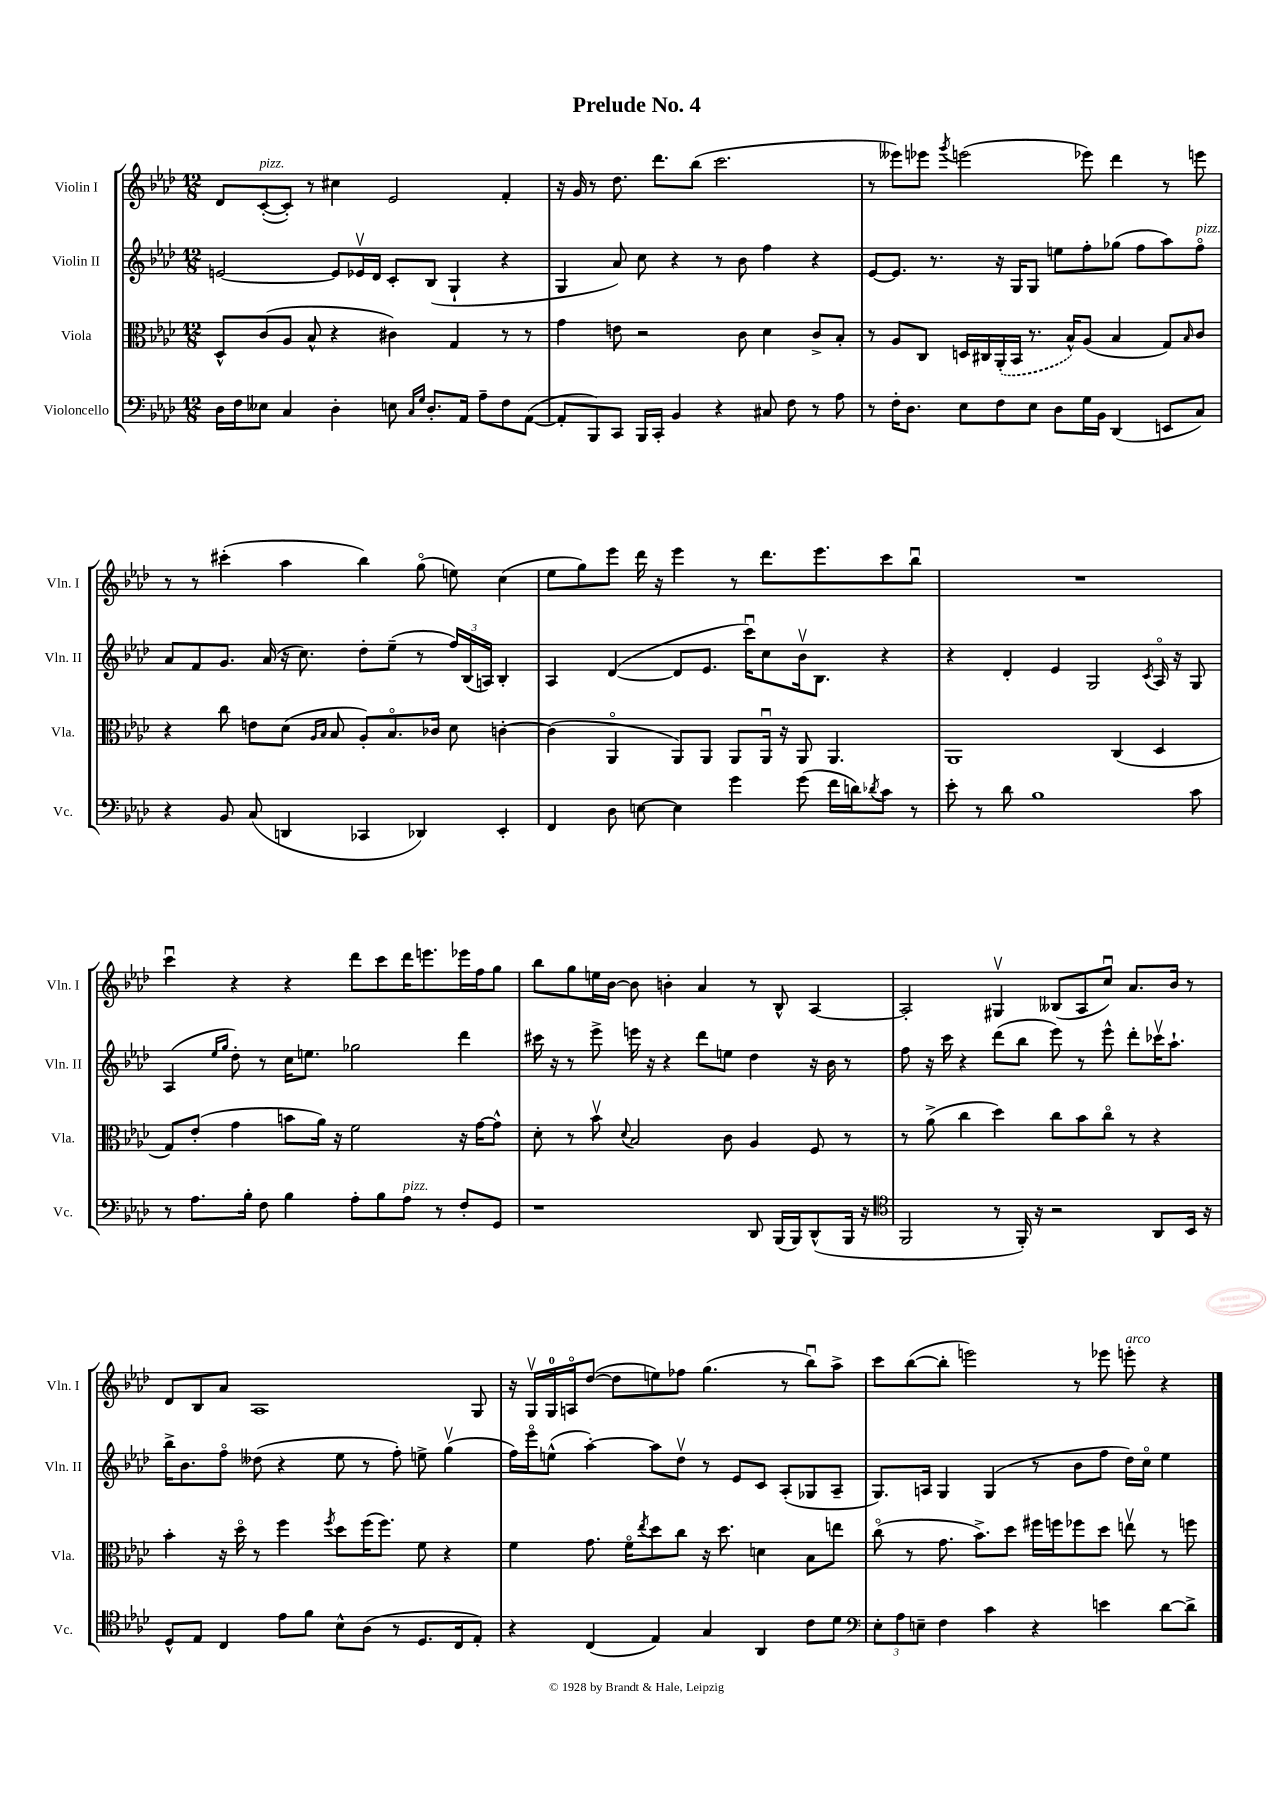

**kern	**kern	**kern	**kern
*staff4	*staff3	*staff2	*staff1
*clefF4	*clefC3	*clefG2	*clefG2
*k[b-e-a-d-]	*k[b-e-a-d-]	*k[b-e-a-d-]	*k[b-e-a-d-]
*M12/8	*M12/8	*M12/8	*M12/8
16D-	8D-^^	[2e	8d-
16F	.	.	.
8E--	(8c	.	([8c'
4C	8A-	.	8c'])
.	8B-^^	.	8r
4D-'	4r	8e]	4cc#
.	.	16e-v	.
.	.	16d-	.
8E	4c#)	8c'	2e-
16qqC	.	.	.
16qqG	.	.	.
8.D-'	.	(8B-	.
.	4G	4G`	.
16AA-	.	.	.
8A-~	.	.	.
8F	8r	4r	4f'
([8AA-	8r	.	.
=	=	=	=
8AA-']	4g	4G	16r
.	.	.	16g
8BBB-)	.	.	8r
8CC	8e	8a-)	8.dd-
16BBB-	2r	8cc	.
16CC'	.	.	8.ddd-
4BB-	.	4r	.
.	.	.	(8bb-
4r	.	8r	2.ccc
.	8c	8b-	.
8C#	4d-	4ff	.
8F	.	.	.
8r	8c^	4r	.
8A-	8B-'	.	.
=	=	=	=
8r	8r	[8e-	8r
16F'	8A-	8.e-]	8eee--)
8.D-	.	.	.
.	8C	.	8eee-
.	.	8.r	.
.	.	.	8qggg
8E-	16D	.	(2eee
.	16C#	.	.
8F	(16AA-'	16r	.
.	16BB-	16G	.
8E-	8.r	8G	.
8D-	.	8ee	.
.	16B-^^)	.	.
16G	(8A-	8ff'	8eee-)
16BB-	.	.	.
(4DD-	4B-	(8gg-	4ddd-
.	.	8ff	.
8EE	8G)	8aa-)	8r
.	16qqB-	.	.
8C)	8c	8ffo	8eee
=	=	=	=
4r	4r	8a-	8r
.	.	8f	8r
8BB-	8cc	8.g	(4ccc#'
(8C	8e	.	.
.	.	(16a-	.
4DD	(8d-	16r	4aa-
.	.	8.cc)	.
.	16qqA-	.	.
.	16qqB-	.	.
.	8B-	.	.
4CC-	8A-')	8dd-'	4bb-)
.	8.B-o	(8ee-~	.
4DD-)	.	8r	(8ggo
.	16c-	.	.
.	8d-	24ff)	8ee)
.	.	(24B-	.
.	.	24A)	.
4EE-'	[4c'	4B-'	(4cc
=	=	=	=
4FF	(4c]	4A-	8ee-
.	.	.	8gg)
8D-	4AA-o	([4d-	8eee-
[8E	.	.	16ddd-
.	.	.	16r
4E]	8AA-)	8d-]	4eee-
.	8AA-	8.e-	.
4g	8AA-	.	8r
.	.	16cccu)	.
.	16AA-u	8cc	8.ddd-
.	16r	.	.
(8g	8AA-	16b-v	.
.	.	8.B-	8.eee-
16f	4.AA-	.	.
16d)	.	.	.
8qd-	.	.	.
8c	.	4r	8ccc
8r	.	.	8bb-u
=	=	=	=
8e-'	1AA-	4r	1.r
8r	.	.	.
8d-	.	4d-'	.
1B-	.	.	.
.	.	4e-	.
.	.	2G	.
.	(4C	.	.
.	.	8qc	.
.	4D-	16A-o	.
.	.	16r	.
8c	.	8G	.
=	=	=	=
8r	8G)	(4A-	4cccu
8.A-	(8e-'	.	.
.	.	16qqee-	.
.	.	16qqgg	.
.	4g	8dd-')	4r
16B-'	.	.	.
8F	.	8r	.
4B-	8b	16cc	4r
.	.	8.ee	.
.	16a-)	.	.
.	16r	.	.
8A-'	2f	2gg-	8ddd-
8B-	.	.	8ccc
8A-	.	.	16ddd-
.	.	.	8.eee
8r	.	.	.
8F'	16r	4ddd-	16eee-
.	[16g	.	16ff
8GG	8g^^]	.	8gg
=	=	=	=
1r	8d-'	16ccc#	8bb-
.	.	16r	.
.	8r	8r	8gg
.	8b-v	8eee-^	16ee
.	.	.	[16b-
.	8qqd-	.	.
.	2B-	16eee	8b-]
.	.	16r	.
.	.	4r	4b'
.	.	8ddd-	4a-
.	8c	8ee	.
8DD-	4A-	4dd-	8r
(16BBB-	.	.	8B-^^
16BBB-)	.	.	.
(8DD-^^	8F	16r	[4A-
.	.	16b-	.
16BBB-	8r	8r	.
16r	.	.	.
=	=	=	=
*clefC4	*	*	*
2FF	8r	8ff	2A-']
.	(8a-^	16r	.
.	.	16ccc	.
.	4cc	4r	.
8r	4dd-)	(8ddd-	4G#v
16FF')	.	8bb-	.
16r	.	.	.
2r	8cc	8eee-)	(8B--
.	8b-	8r	8A-
.	8cco	8eee-^^	8ccu)
.	8r	8ddd-'	8.a-
8AA-	4r	16ccc-v	.
.	.	8.aa-`	16b-
16BB-	.	.	8r
16r	.	.	.
=	=	=	=
8D-^^	4b-'	16bb-^	8d-
.	.	8.b-	.
8E-	.	.	8B-
4C	16r	8ffo	8a-
.	16dd-o	.	.
.	8r	(8dd--	1A-
8e-	4ff	4r	.
8f	.	.	.
.	8qff	.	.
8B-^^	8dd-	8ee-	.
(8A-	(16ff	8r	.
.	8.ff)	.	.
8r	.	8ff')	.
8.D-	8f	8ee^	.
.	4r	(4ggv	.
16C	.	.	.
8E-')	.	.	8G
=	=	=	=
4r	4f	16ff)	16r
.	.	16eee-o	16Gv
.	.	(8ee^^	16G
.	.	.	16Ao
(4C	8.g	[4aa-')	([8dd-
.	.	.	8dd-]
.	16fo	.	.
.	8qee-	.	.
4E-)	8dd-	8aa-]	8ee)
.	8cc	8dd-v	8ff-
4G	16r	8r	(4.gg
.	8.dd-	.	.
.	.	8e-	.
4AA-	4d	8c	.
.	.	(8A-'	8r
8c	8B-	8G-	8bb-u)
8d-	8ee	8A-~	8aa-^
=	=	=	=
*clefF4	*	*	*
12E-'	(8cco	8.G)	8ccc
12A-	.	.	.
.	8r	.	([8bb-
12E~	.	.	.
.	.	16A	.
4F	8.g	4G	8bb-']
.	.	.	2eee)
.	8.b-^)	.	.
4c	.	(4G	.
.	8dd-	.	.
4r	16ff#	8r	.
.	16ff	.	.
.	8ff-	8b-	8r
4e	8dd-	8ff	8eee-
.	8eev	16dd-)	8eee'
.	.	16cco	.
[8d-	8r	4ee-	4r
8d-^]	8ff	.	.
==	==	==	==
*-	*-	*-	*-
